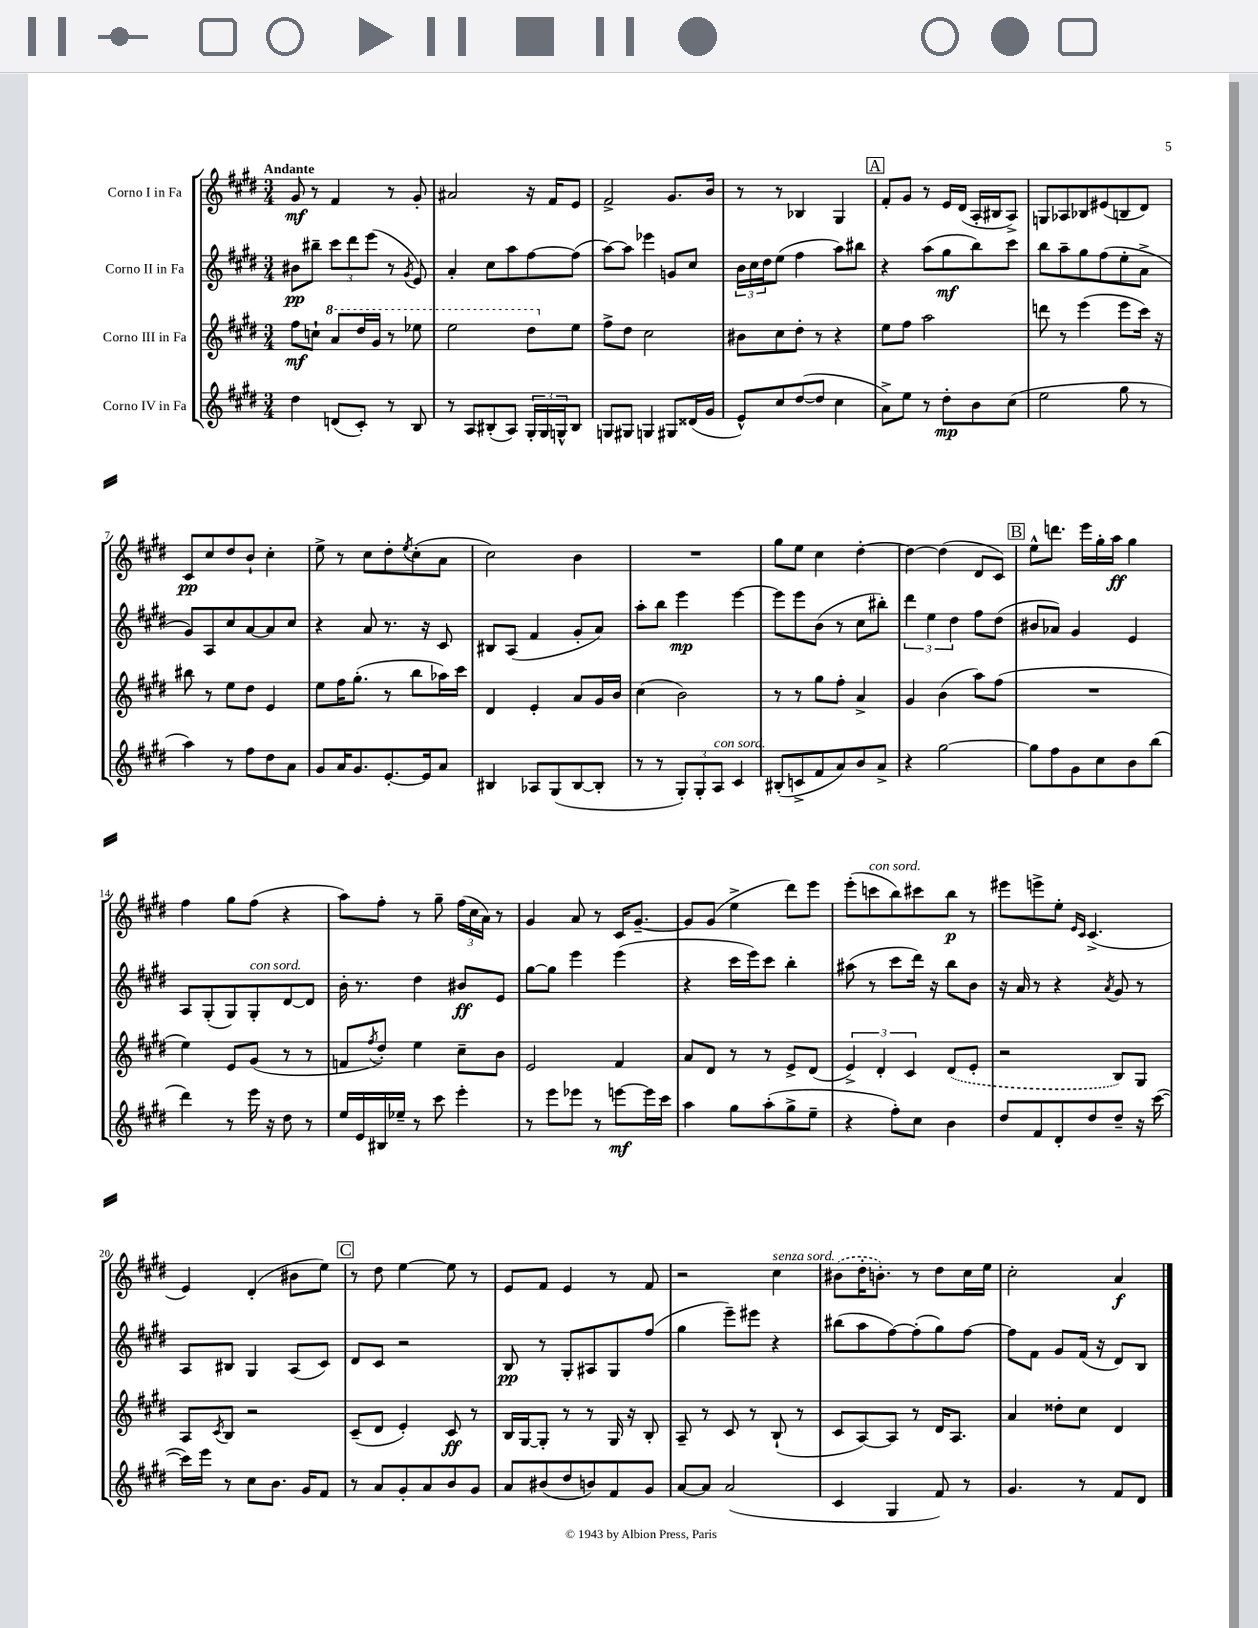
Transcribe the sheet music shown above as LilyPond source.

<<
\new StaffGroup <<
\new Staff = "s0" \with { instrumentName = "Corno I in Fa" } {
    \clef treble \key e \major \numericTimeSignature \time 3/4 \tempo "Andante"
    gis'8\mf r8 fis'4 r8 gis'8-. |
    ais'2 r16 fis'16 e'8 |
    fis'2-> gis'8. b'16 |
    r8 r8 bes4 gis4 |
    \mark \markup { \box "A" } fis'8-. gis'8 r8 e'16 dis'16( a16-. bis16 a8->) |
    g8 aes8 bes8 eis'8( b8 dis'8) |
    cis'8\pp cis''8 dis''8 b'8-! cis''4-. |
    e''8-> r8 cis''8 dis''8-. \acciaccatura { e''8 } cis''8-.( a'8 |
    cis''2) b'4 |
    R2. |
    gis''8 e''8 cis''4 dis''4~-. |
    dis''4~ dis''4( dis'8 cis'8) |
    \mark \markup { \box "B" } e''8-^ d'''8. e'''16 gis''16-. a''16\ff gis''4 |
    fis''4 gis''8 fis''8( r4 |
    a''8) fis''8-. r8 gis''8-- \tuplet 3/2 { fis''16( cis''16 a'16) } r8 |
    gis'4 a'8 r8 cis'16 gis'8.~-- |
    gis'8 gis'8( e''4-> dis'''8) e'''8 |
    e'''8-.( c'''8^\markup { \italic "con sord." } b''8) cis'''8 b''8\p r8 |
    eis'''8 e'''8-> e''8-. \grace { e'16 cis'16 } cis'4.->( |
    e'4) dis'4-.( bis'8 e''8) |
    \mark \markup { \box "C" } r8 dis''8 e''4~ e''8 r8 |
    e'8 fis'8 e'4 r8 fis'8 |
    r2 cis''4^\markup { \italic "senza sord." } |
    \once \slurDashed bis'8( dis''16-. b'8.-.) r8 dis''8 cis''16 e''16 |
    cis''2-. a'4\f \bar "|." |
}
\new Staff = "s1" \with { instrumentName = "Corno II in Fa" } {
    \clef treble \key e \major \numericTimeSignature \time 3/4
    bis'8\pp bis''8-- \tuplet 3/2 { cis'''8 dis'''8 e'''8( } r8 \acciaccatura { gis'8 } e'8) |
    a'4-. cis''8 a''8 fis''8~ fis''8( |
    a''8~) a''8 ees'''4 g'8 cis''8 |
    \tuplet 3/2 { b'16 cis''16 dis''16 } e''8( fis''4 a''8) bis''8 |
    \mark \markup { \box "A" } r4 a''8( gis''8\mf b''8) cis'''8 |
    b''8 a''8-- gis''8 fis''8( e''8-. a'8-> |
    gis'8) a8 cis''8 a'8~ a'8 cis''8 |
    r4 a'8 r8. r16 cis'8 |
    bis8 a8( fis'4 gis'8-. a'8) |
    a''8-. b''8 e'''4\mp e'''4~ |
    e'''8 e'''8 b'8( r8 cis''8 bis''8-.) |
    \tuplet 3/2 { dis'''4 e''4 dis''4 } fis''8 dis''8( |
    \mark \markup { \box "B" } bis'8 aes'8) gis'4 e'4 |
    a8 gis8-.( gis8) gis8-.^\markup { \italic "con sord." } dis'8~ dis'8 |
    b'16-. r8. dis''4 bis'8\ff e'8 |
    gis''8~ gis''8 e'''4 e'''4( |
    r4 cis'''16 e'''16) cis'''8 b''4-. |
    ais''8( r8 cis'''8 dis'''16) r16 b''8 b'8 |
    r16 a'16 r8 r4 \acciaccatura { a'8 } gis'8 r8 |
    a8 bis8 gis4 a8( cis'8) |
    \mark \markup { \box "C" } dis'8 cis'8 r2 |
    b8\pp r8 gis8-. ais8 gis8 fis''8( |
    gis''4 e'''8--) eis'''8 r4 |
    bis''8( a''8 fis''8~) fis''8-.( gis''8) fis''8~ |
    fis''8 fis'8 gis'8 fis'16( r16 dis'8) b8 \bar "|." |
}
\new Staff = "s2" \with { instrumentName = "Corno III in Fa" } {
    \clef treble \key e \major \numericTimeSignature \time 3/4
    fis''8\mf c''8-! \ottava #1 a''8 dis'''16 gis''16 r8 ees'''8 |
    e'''2 dis'''8 \ottava #0 e''8 |
    fis''8-> dis''8 cis''2 |
    bis'8 cis''8 dis''8-. r8 r4 |
    \mark \markup { \box "A" } e''8 fis''8 a''2 |
    d'''8 r8 e'''4( e'''8 cis'''16) r16 |
    bis''8 r8 e''8 dis''8 e'4 |
    e''8 fis''16 gis''8.-.( r8 b''8 aes''16) cis'''16 |
    dis'4 e'4-. a'8 gis'16 b'16 |
    cis''4( b'2) |
    r8 r8 gis''8 fis''8-. a'4-> |
    gis'4 b'4( a''8) fis''8( |
    \mark \markup { \box "B" } R2. |
    e''4) e'8 gis'8( r8 r8 |
    f'8 \acciaccatura { fis''8 } dis''8-.) e''4 cis''8-- b'8 |
    e'2 fis'4 |
    a'8 dis'8 r8 r8 e'8-> dis'8( |
    \tuplet 3/2 { e'4->) dis'4-. cis'4 } \once \slurDashed dis'8( e'8-. |
    r2 b8) gis8 |
    a8 \acciaccatura { cis'8 } b8 r2 |
    \mark \markup { \box "C" } cis'8--( dis'8 e'4-.) cis'8\ff r8 |
    b16 gis16~ gis8-. r8 r8 gis16 r16 b8-. |
    a8-- r8 cis'8 r8 b8-!( r8 |
    cis'8 a8~) a8 r8 dis'16 a8. |
    a'4 disis''8-. cis''8 dis'4 \bar "|." |
}
\new Staff = "s3" \with { instrumentName = "Corno IV in Fa" } {
    \clef treble \key e \major \numericTimeSignature \time 3/4
    dis''4 d'8( cis'8-.) r8 b8 |
    r8 a8 bis8-.( a8) \tuplet 3/2 { gis16-. gis16 g16-^ } bis8 |
    g8 gis8 g4 gis8 disis'16( gis'16 |
    e'8-^) cis''8 dis''8~( dis''8 cis''4 |
    \mark \markup { \box "A" } a'8->) e''8 r8 dis''8-.\mp b'8 cis''8( |
    e''2 gis''8 r8 |
    a''4) r8 fis''8 dis''8 a'8 |
    gis'8 a'16 gis'8. e'8.~-. e'16 a'8 |
    bis4 aes8 gis8( bis8~ bis8-. |
    r8 r8 \tuplet 3/2 { gis8-.) gis8-. a8^\markup { \italic "con sord." } } cis'4 |
    bis8-.( c'8-> fis'8 a'8) b'8 a'8-> |
    r4 gis''2~ |
    \mark \markup { \box "B" } gis''8 fis''8 gis'8 cis''8 b'8 b''8( |
    dis'''4) r8 e'''16 r16 dis''8 r8 |
    e''16 e'16 bis16 ees''16-- r8 cis'''8 e'''4-. |
    r8 e'''8 ees'''8 r8 e'''8~\mf e'''16 cis'''16 |
    a''4 gis''8 a''8-.( gis''8-> e''8-- |
    r4 fis''8-.) cis''8 b'4 |
    dis''8 fis'8 dis'8-. dis''8 dis''8-- r16 cis'''16~( |
    cis'''16) e'''16 r8 cis''8 b'8. gis'16 fis'8 |
    \mark \markup { \box "C" } r8 a'8 gis'8-. a'8 b'8 gis'8 |
    a'8 bis'8( dis''8 b'8) fis'8 gis'8 |
    a'8~ a'8 a'2( |
    cis'4 gis4 fis'8) r8 |
    gis'4. r8 fis'8 dis'8 \bar "|." |
}
>>
>>
